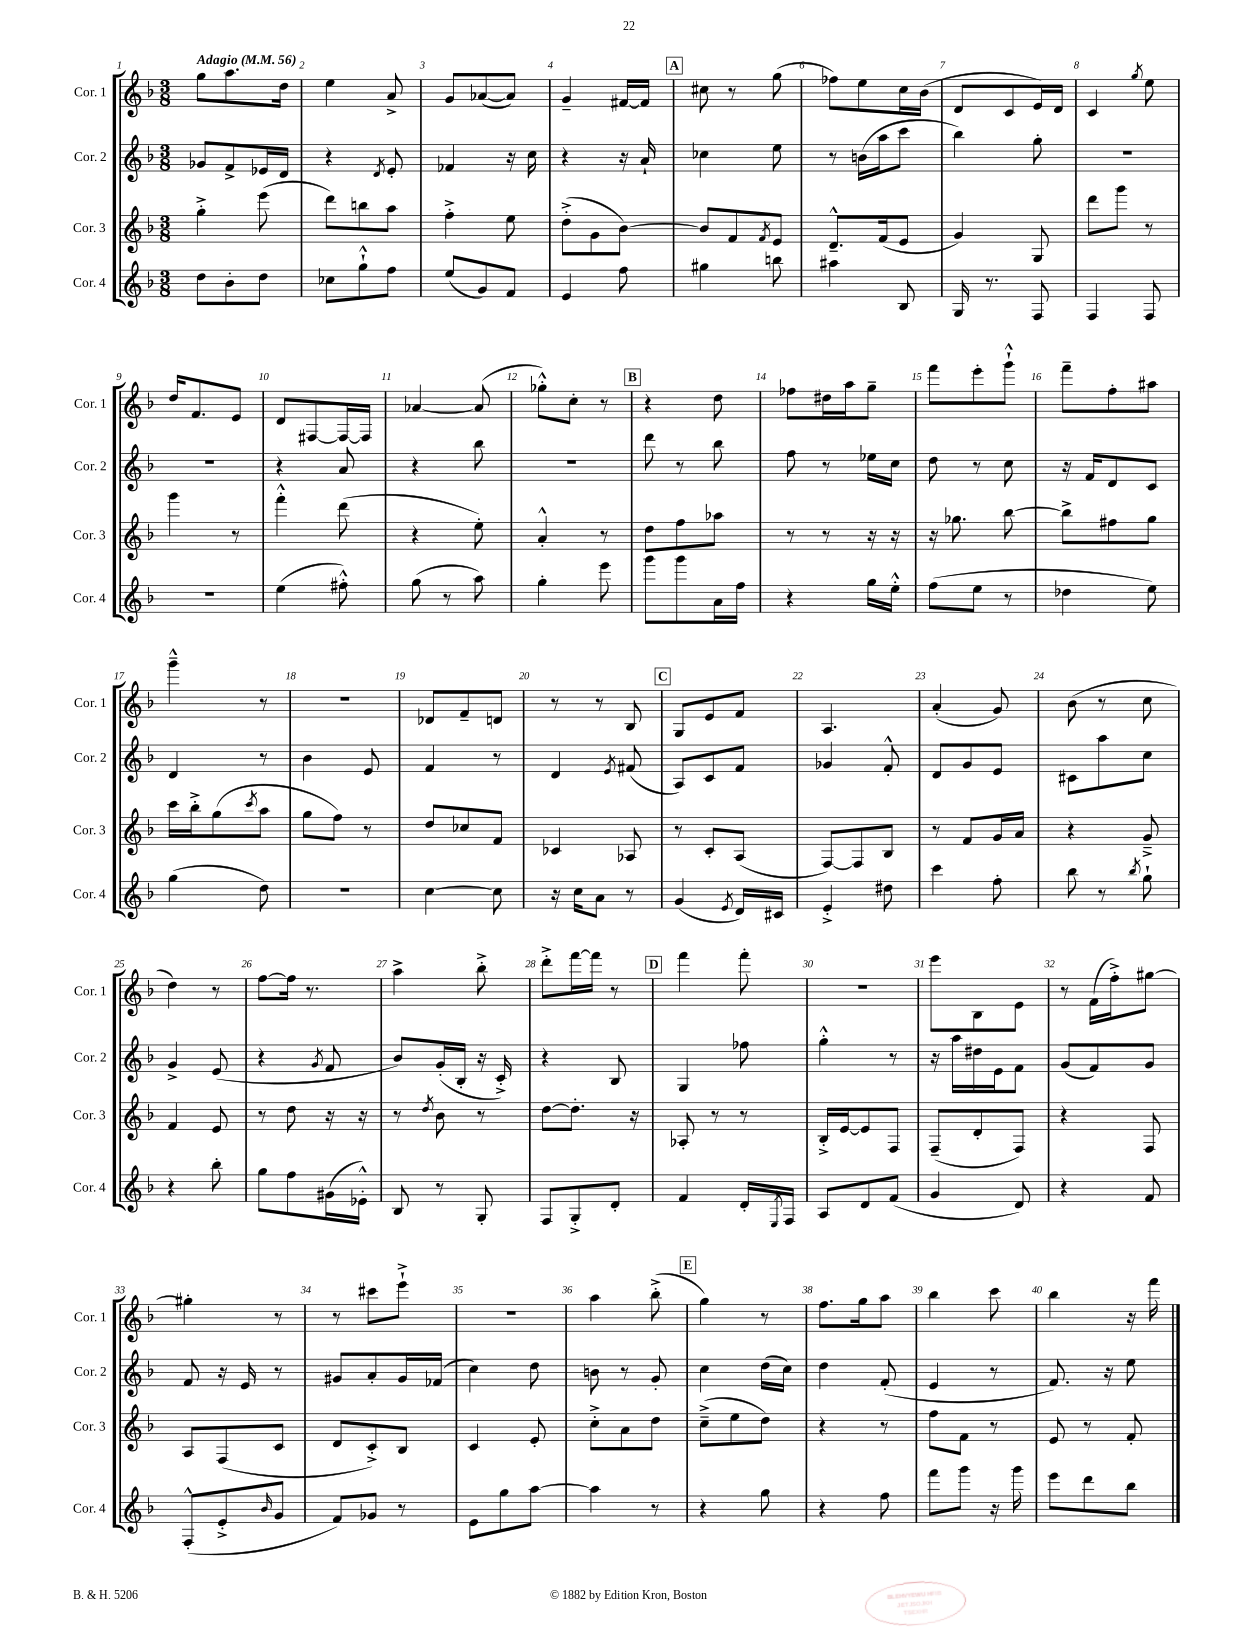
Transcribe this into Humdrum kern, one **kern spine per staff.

**kern	**kern	**kern	**kern
*staff4	*staff3	*staff2	*staff1
*clefG2	*clefG2	*clefG2	*clefG2
*k[b-]	*k[b-]	*k[b-]	*k[b-]
*M3/8	*M3/8	*M3/8	*M3/8
*MM56	*MM56	*MM56	*MM56
8dd\L	4gg'^\	8g-/L	8gg\L
8b-'\	.	8f^/	8.aa\
8dd\J	(8eee\	16e-/L	.
.	.	16d/JJ	16dd\Jk
=	=	=	=
8cc-\L	8ddd\L)	4r	4ee\
8gg`^^\	8bb\	.	.
.	.	8qd/	.
8ff\J	8aa\J	8e'/	8a^/
=	=	=	=
(8ee/L	4ff'^\	4f-/	8g/L
8g/)	.	.	([8a-/
8f/J	8ee\	16r	8a-/]J)
.	.	16cc\	.
=	=	=	=
4e/	(8dd'^\L	4r	4g~/
.	8g\	.	.
8ff\	[8b-\J)	16r	[16f#/LL
.	.	16a`/	16f#/]JJ
=	=	=	=
4gg#\	8b-/]L	4cc-\	8cc#\
.	8f/	.	8r
.	8qf/	.	.
8bb\	8e/J	8ee\	(8gg\
=	=	=	=
4aa#\	8.d~^^/L	8r	8ff-\L)
.	.	(16b\LL	8ee\
.	(16f/k	16aa\J	.
8B-/	8e/J	8ccc\J	16cc\L
.	.	.	(16b-\JJ
=	=	=	=
16G/	4g/)	4bb-\)	8d/L
8.r	.	.	.
.	.	.	8c/
8F/	8G/	8gg'\	16e/L)
.	.	.	16d/JJ
=	=	=	=
4F/	8ddd\L	4.r	4c/
.	8ggg\J	.	.
.	.	.	8qgg/
8F/	8r	.	8ee\
=	=	=	=
4.r	4ggg\	4.r	16dd/LK
.	.	.	8.f/
.	8r	.	8e/J
=	=	=	=
(4ee\	4fff'^^\	4r	8d/L
.	.	.	[8F#/
8ff#'^^\)	(8ddd\	8a/	16F#/_L
.	.	.	16F#/]JJ
=	=	=	=
(8gg\	4r	4r	[4a-/
8r	.	.	.
8aa\)	8ee'\)	8bb-\	(8a-/]
=	=	=	=
4gg'\	4a'^^/	4.r	8gg-'^^\L)
.	.	.	8cc'\J
8eee\	8r	.	8r
=	=	=	=
8ggg\L	8dd\L	8ddd\	4r
8ggg\	8ff\	8r	.
16a\L	8aa-\J	8bb-\	8dd\
16ff\JJ	.	.	.
=	=	=	=
4r	8r	8ff\	8ff-\L
.	8r	8r	16dd#\L
.	.	.	16aa\J
16gg\LL	16r	16ee-\LL	8gg~\J
16ee'^^\JJ	16r	16cc\JJ	.
=	=	=	=
(8ff\L	16r	8dd\	8fff\L
.	8.gg-\	.	.
8ee\J	.	8r	8eee'\
8r	[8bb-\	8cc\	8ggg`^^\J
=	=	=	=
4dd-\	8bb-^\]L	16r	8fff~\L
.	.	16f/LK	.
.	8ff#\	8d/	8ff'\
8ee\)	8gg\J	8c/J	8aa#\J
=	=	=	=
(4gg\	16ccc\LL	4d/	4ggg~^^\
.	16bb-'^\J	.	.
.	(8gg\	.	.
.	8qccc/	.	.
8dd\)	8aa\J	8r	8r
=	=	=	=
4.r	8gg\L	4b-\	4.r
.	8ff\J)	.	.
.	8r	8e/	.
=	=	=	=
[4cc\	8dd/L	4f/	8d-/L
.	8cc-/	.	8f~/
8cc\]	8f/J	8r	8d/J
=	=	=	=
16r	4c-/	4d/	8r
16cc\LK	.	.	.
8a\J	.	.	8r
.	.	8qe/	.
8r	8A-/	(8f#/	8B-/
=	=	=	=
(4g/	8r	8A/L)	8G/L
.	8c'/L	8c/	8e/
8qe/	.	.	.
16d/LL)	(8A/J	8f/J	8f/J
16c#/JJ	.	.	.
=	=	=	=
4e'^/	[8F/L)	4g-/	4.A/
.	8F/]	.	.
8dd#\	8B-/J	8f'^^/	.
=	=	=	=
4ccc\	8r	8d/L	(4a'/
.	8f/L	8g/	.
8ff'\	16g/L	8e/J	8g/)
.	16a/JJ	.	.
=	=	=	=
8bb-\	4r	8c#\L	(8b-\
8r	.	8aa\	8r
8qbb-/	.	.	.
8gg`\	8g~^/	8cc\J	8cc\
=	=	=	=
4r	4f/	4g^/	4dd\)
8bb-'\	8e/	(8e/	8r
=	=	=	=
8gg\L	8r	4r	[8ff\L
8ff\	8dd\	.	16ff\]Jk
.	.	.	8.r
.	.	8qg/	.
(16g#\L	16r	8f/	.
16e-'^^\JJ)	16r	.	.
=	=	=	=
8B-/	8r	8b-/L)	4aa^\
.	8qdd/	.	.
8r	8b-\	(16g'/L	.
.	.	16B-'/JJ	.
8G'/	8r	16r	8bb-'^\
.	.	16c'^/)	.
=	=	=	=
8F/L	[8dd\L	4r	8ddd'^\L
8G'^/	8.dd'\]J	.	[16fff\L
.	.	.	16fff\]JJ
8d'/J	.	8B-/	8r
.	16r	.	.
=	=	=	=
4f/	8A-'/	4G/	4fff\
.	8r	.	.
16d'/LL	8r	8ff-\	8fff'\
8qE/	.	.	.
16F/JJ	.	.	.
=	=	=	=
8A/L	16B-'^/LL	4gg'^^\	4.r
.	[16e/J	.	.
8d/	8e/]	.	.
(8f/J	8F/J	8r	.
=	=	=	=
4g/	(8F~/L	16r	8eee\L
.	.	16aa\LL	.
.	8d'/	16dd#\	8B-\
.	.	16e\J	.
8d/)	8F/J)	8f\J	8e\J
=	=	=	=
4r	4r	(8g/L	8r
.	.	8f/)	(16f\LL
.	.	.	16ff'^\J)
8f/	8F/	8g/J	[8gg#\J
=	=	=	=
(8F'^^/L	8A/L	8f/	4gg#'\]
8e'^/	(8F/	16r	.
.	.	16e/	.
16qqb-/	.	.	.
8g/J	8c/J	8r	8r
=	=	=	=
8f/L)	8d/L	8g#/L	8r
8g-/J	8c'^/)	8a'/	8ccc#\L
8r	8B-/J	16g#/L	8eee`^\J
.	.	(16f-/JJ	.
=	=	=	=
8e\L	4c/	4cc\)	4.r
8gg\	.	.	.
[8aa\J	8e'/	8dd\	.
=	=	=	=
4aa\]	8cc'^\L	8b\	4aa\
.	8a\	8r	.
8r	8dd\J	8g'/	(8bb-'^\
=	=	=	=
4r	(8cc~^\L	4cc\	4gg\)
.	8ee\	.	.
8gg\	8dd\J)	(16dd\LL	8r
.	.	16cc\JJ)	.
=	=	=	=
4r	4r	4dd\	8.ff\L
.	.	.	16gg\k
8ff\	8r	(8f'/	8aa\J
=	=	=	=
8fff\L	8ff\L	4e/	4bb-\
8ggg\J	8f\J	.	.
16r	8r	8r	8ccc\
16ggg\	.	.	.
=	=	=	=
8eee\L	8e/	8.f/)	4bb-\
8ddd\	8r	.	.
.	.	16r	.
8bb-\J	8f'/	8ee\	16r
.	.	.	16fff\
==	==	==	==
*-	*-	*-	*-
